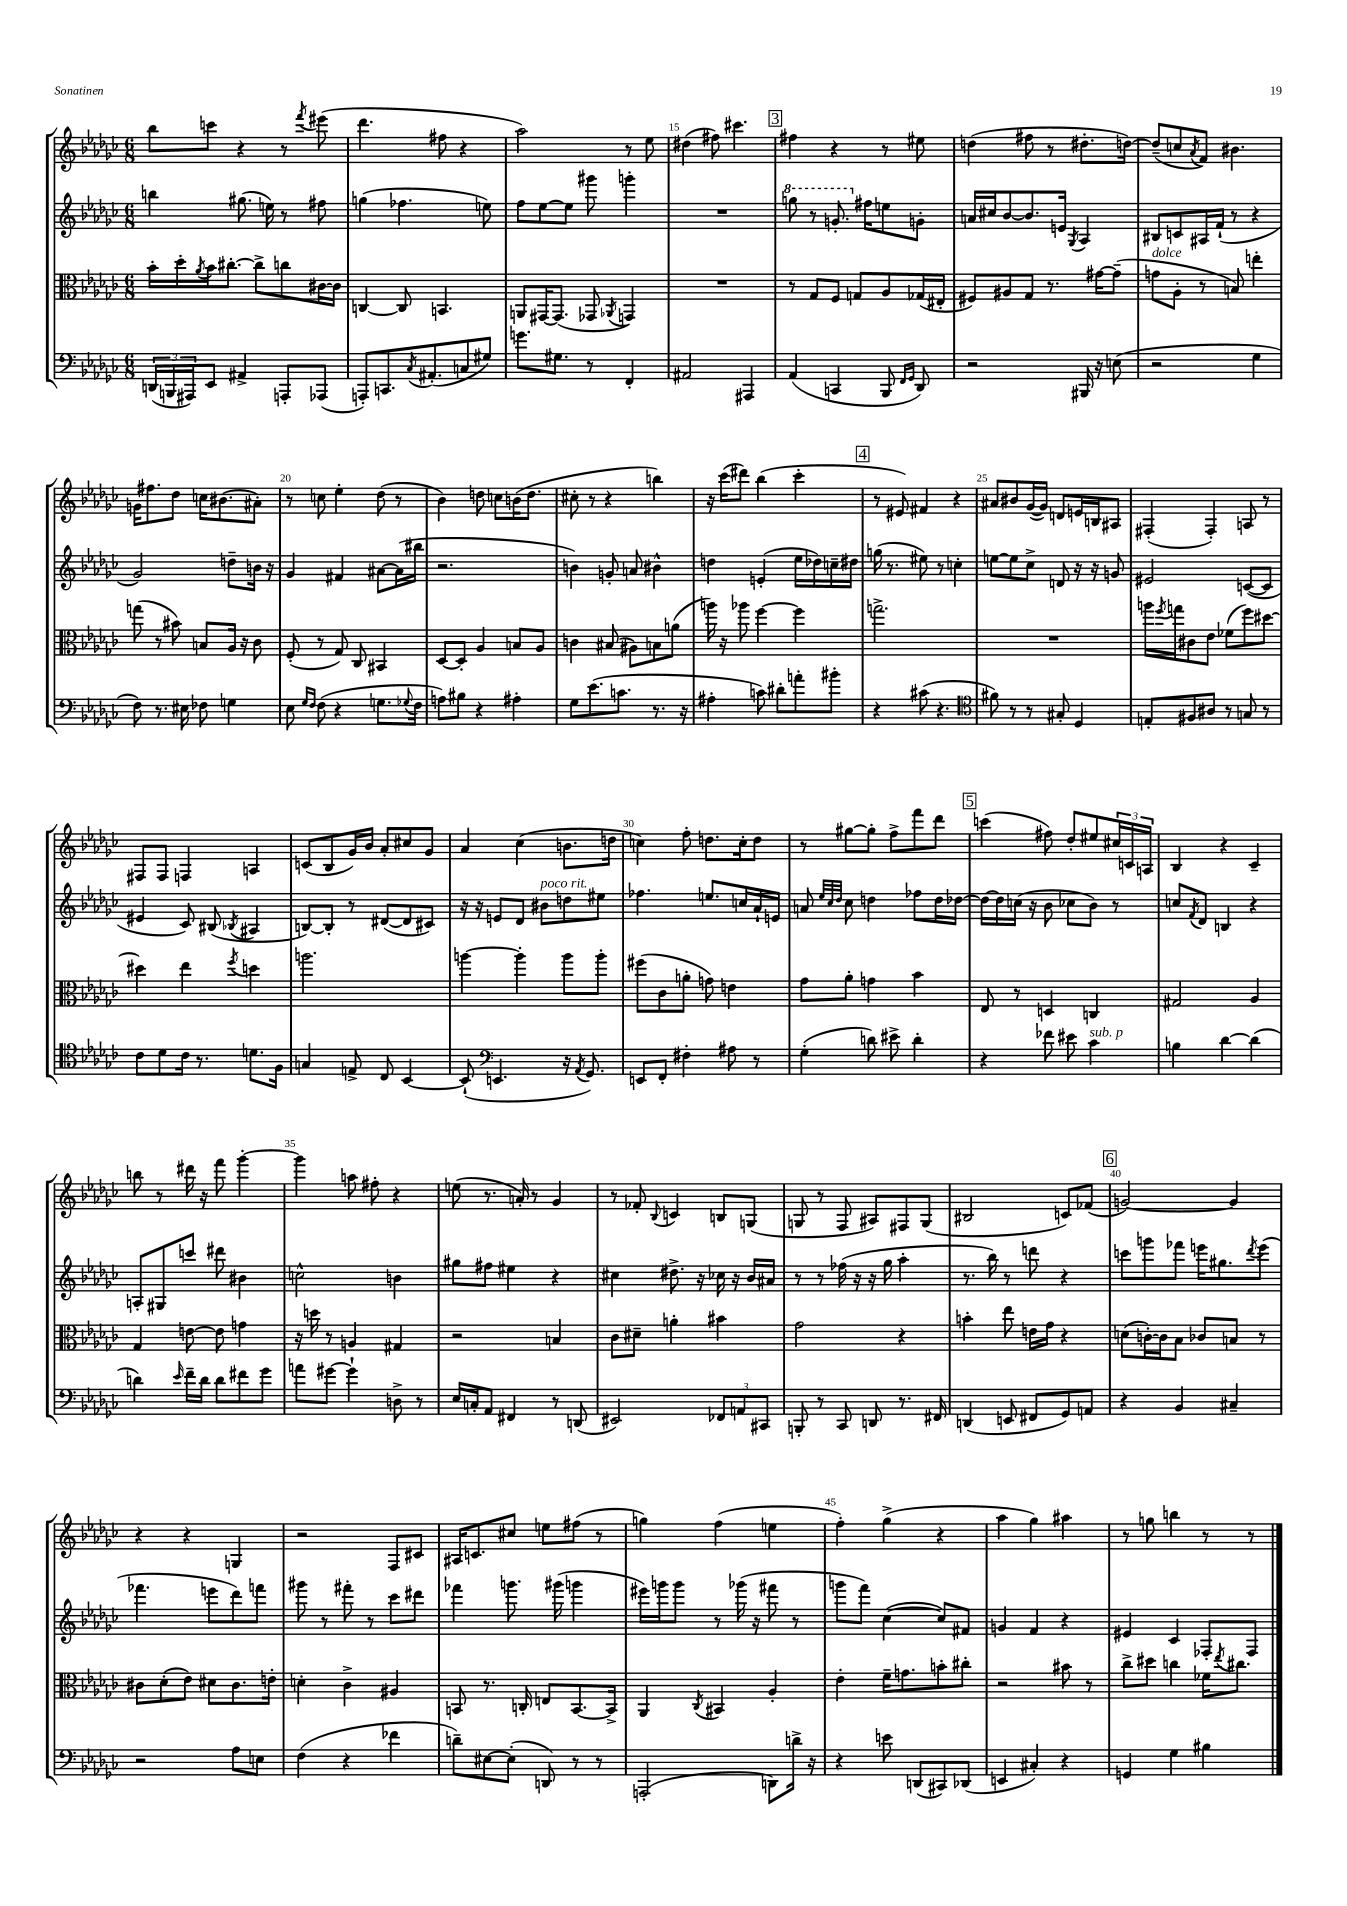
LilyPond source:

<<
\new StaffGroup <<
\new Staff = "s0" {
    \clef treble \key ges \major \numericTimeSignature \time 6/8
    bes''8 c'''8 r4 r8 \acciaccatura { f'''8 } eis'''8( |
    des'''4. fis''8 r4 |
    aes''2) r8 ees''8 |
    dis''4( fis''8) cis'''4. |
    \mark \markup { \box "3" } fis''4 r4 r8 eis''8 |
    d''4( fis''8 r8 dis''8.-. d''16~) |
    d''8--( c''8 \acciaccatura { aes'8 } f'8) bis'4. |
    g'16 fis''8. des''8 c''16 bis'8.( ais'8-.) |
    r8 c''8 ees''4-. des''8( r8 |
    bes'4) d''8 c''8 b'16( d''8. |
    cis''8-. r8 r4 b''4) |
    r16 ces'''16( dis'''8) bes''4( ces'''4-. |
    \mark \markup { \box "4" } r8 eis'8) fis'4 r4 |
    ais'8 bis'8 ges'16~( ges'16) d'8 e'16 b16 ais8 |
    fis4-.( fis4-.) a8 r8 |
    fis8 fis8 f4 a4 |
    c'8( bes8 ges'16) bes'16 aes'8-. cis''8 ges'8 |
    aes'4 ces''4( b'8. d''16 |
    c''4) f''8-. d''8. c''16-. d''8 |
    r8 gis''8~ gis''8-. f''8-> f'''8 des'''8 |
    \mark \markup { \box "5" } c'''4( fis''8) des''8-. eis''8 \tuplet 3/2 { cis''16 c'16 a16 } |
    bes4 r4 ces'4-- |
    b''8 r8 dis'''16 r16 f'''8 ges'''4~-. |
    ges'''4 a''8 fis''8-. r4 |
    e''8( r8. a'16-.) r8 ges'4 |
    r8 fes'8-. \appoggiatura { bes8 } c'4 b8 g8( |
    g8 r8 f8 ais8) fis8 g8( |
    bis2 c'8) fes'8( |
    \mark \markup { \box "6" } g'2~) g'4 |
    r4 r4 g4 |
    r2 f8 cis'8 |
    ais16 c'8. cis''8 e''8 fis''8( r8 |
    g''4) f''4( e''4 |
    f''4-.) ges''4->( r4 |
    aes''4 ges''4) ais''4 |
    r8 g''8 b''4 r8 r8 \bar "|." |
}
\new Staff = "s1" {
    \clef treble \key ges \major \numericTimeSignature \time 6/8
    b''4 gis''8.( e''16) r8 fis''8 |
    g''4( fes''4. e''8) |
    f''8 ees''8~ ees''8 gis'''8 g'''4-. |
    R2. |
    \mark \markup { \box "3" } \ottava #1 g'''8 r8 g''8.-. \ottava #0 fis''16 e''8 g'8-. |
    a'16 cis''16 bes'8~ bes'8. e'16 \acciaccatura { ges8 } aes4 |
    bis8 c'8 ais16 f'16-!( r8 r4 |
    ges'2) d''8-- b'16 r16 |
    ges'4 fis'4 ais'8~ ais'16( bis''16 |
    r2. |
    b'4) g'8-. a'8 bis'4-^ |
    d''4 e'4-.( ees''16 des''16) c''16-- dis''16 |
    \mark \markup { \box "4" } g''16( r8. eis''8) r8 c''4-. |
    e''8~ e''8 ces''8-> d'8 r16 r16 g'8 |
    eis'2 c'8~( c'8 |
    eis'4 ces'8) bis8( \acciaccatura { bes8 } ais4 |
    b8~) b8-. r8 dis'8~( dis'8 cis'8) |
    r16 r16 e'8 des'8 bis'8^\markup { \italic "poco rit." } d''8 eis''8 |
    fes''4. e''8. c''16 aes'16-! e'16 |
    a'8 \grace { ees''32 ces''32 des''32 } ces''8 d''4 fes''8 d''16 des''16~ |
    \mark \markup { \box "5" } des''16~ des''16 c''16( r16 bes'8 ces''8 bes'8) r8 |
    c''8 \acciaccatura { f'8 } des'8 b4 r4 |
    a8-. gis8 c'''8 dis'''8 bis'4 |
    c''2-^ b'4 |
    gis''8 fis''8 eis''4 r4 |
    cis''4 dis''8.-> r16 ces''16 r16 bes'16 ais'16 |
    r8 r8 fes''16( r16 r16 ges''16 aes''4-. |
    r8. bes''16) r8 d'''8 r4 |
    \mark \markup { \box "6" } c'''8 g'''8 fes'''8 e'''16 gis''8. \acciaccatura { des'''8 } e'''8( |
    fes'''4. e'''8 des'''8) f'''8 |
    gis'''8 r8 fis'''8-. r8 ces'''8 dis'''8 |
    fes'''4 g'''8. gis'''16( g'''4 |
    eis'''16) g'''16 g'''8 r8 ges'''16( r16 fis'''8 r8 |
    g'''8 f'''8) ces''4~( ces''8) fis'8 |
    g'4 f'4 r4 |
    eis'4 ces'4 fes8-. fes8 \bar "|." |
}
\new Staff = "s2" {
    \clef alto \key ges \major \numericTimeSignature \time 6/8
    bes'16-. des''16-. \acciaccatura { aes'8 } bes'16 cis''8.~-. cis''8-> c''8 cis'16~ cis'16 |
    c4~ c8 b,4. |
    a,8 gis,16~ gis,8.( ges,8 \acciaccatura { aes,8 } g,4) |
    R2. |
    \mark \markup { \box "3" } r8 ges8 f8 g8 aes8 ges16( eis16-. |
    fis8) ais8 ges8 r8. gis'16~ gis'8--( |
    g'8^\markup { \italic "dolce" } aes8-. r8 b8) e''4-. |
    g''8( r8 bis'8) b8 aes16 r16 ces'8 |
    f8-.( r8 ges8) ces8 bis,4 |
    des8~ des8-. aes4 b8 aes8 |
    c'4 bis8( ais8) b8 a'8( |
    a''16) r16 aes''8 f''4~ f''4 |
    \mark \markup { \box "4" } g''2.-> |
    R2. |
    a''16 \acciaccatura { f''8 } g''16 cis'8 ees'8 fes'8( f''8) dis''8~ |
    dis''4 ees''4 \acciaccatura { f''8 } d''4 |
    a''2. |
    a''4~ a''4-. a''8 a''8-. |
    fis''8( ces'8 a'8-. g'8) e'4 |
    ges'8 aes'8-. g'4 bes'4 |
    \mark \markup { \box "5" } ees8 r8 d4 c4 |
    gis2 aes4 |
    ges4 e'8~ e'8 g'4 |
    r16 d''16 r8 a4 gis4 |
    r2 b4 |
    ces'8 dis'8-- a'4-. bis'4 |
    ges'2 r4 |
    b'4-. ees''8 e'16 ges'16 r4 |
    \mark \markup { \box "6" } d'8( c'16~-.) c'16 bes8 ces'8 b8 r8 |
    cis'8 des'8-.( ees'8) dis'8 cis'8. e'16-. |
    d'4-. ces'4-> ais4 |
    b,8 r8. c16-. e8 b,8.~ b,16-> |
    aes,4 \acciaccatura { ces8 } bis,4 aes4-. |
    ees'4-. f'16-- g'8. b'8-. cis''8-. |
    r2 bis'8 r8 |
    ces''8-> dis''8 c''4 fes'16 \acciaccatura { ees''8 } cis''8. \bar "|." |
}
\new Staff = "s3" {
    \clef bass \key ges \major \numericTimeSignature \time 6/8
    \tuplet 3/2 { d,16( b,,16 ais,,16) } ees,8 ais,4-> a,,8-. aes,,8( |
    a,,8-.) c,8. \acciaccatura { ces8 } ais,8.-.( c8 gis8) |
    g'8. gis8. r8 f,4-. |
    ais,2 ais,,4 |
    \mark \markup { \box "3" } aes,4( c,4 bes,,8 \grace { f,16 ges,16 } des,8) |
    r2 bis,,16 r16 e8( |
    r2 ges4 |
    f8) r8. eis16 fes8 g4 |
    ees8 \grace { ges16 f16 } f8( r4 g8. \appoggiatura { ges8 } f16 |
    a8) bis8 r4 ais4-. |
    ges8 ees'8.( c'8. r8. r16 |
    ais4-. c'8) dis'8-. a'8-. bis'8-. |
    \mark \markup { \box "4" } r4 cis'8( r4. |
    \clef tenor fis'8) r8 r8 gis8-. des4 |
    e8-. fis8 ais8 r8 g8 r8 |
    ces'8 des'8 ces'16 r8. d'8. f16 |
    g4 e8-> ces8 bes,4~ |
    bes,8-!( \clef bass e,4. r16 \acciaccatura { aes,8 } ges,8.) |
    e,8 f,8-. fis4-. ais8 r8 |
    ges4-.( d'8) eis'8-> d'4-. |
    \mark \markup { \box "5" } r4 fes'8 eis'8 ces'4^\markup { \italic "sub. p" } |
    b4 des'4~ des'4( |
    d'4) \grace { ees'16 } f'16-- d'16 d'8 fis'8 ges'8 |
    a'8 gis'8~ gis'4-! d8-> r8 |
    ees16 c16-. aes,8 fis,4 r8 d,8( |
    eis,2) \tuplet 3/2 { fes,8 a,8 cis,8 } |
    b,,8-. r8 ces,8 d,8 r8. fis,16 |
    d,4( e,8 fis,8 ges,8) a,8 |
    \mark \markup { \box "6" } r4 bes,4 cis4-- |
    r2 aes8 e8 |
    f4( r4 fes'4 |
    d'8--) eis8~ eis8-.( d,8) r8 r8 |
    a,,2-.( d,8) d'16-> r16 |
    r4 e'8 d,8( cis,8) des,8( |
    e,4 cis4-.) r4 |
    g,4 ges4 bis4 \bar "|." |
}
>>
>>
\layout { \context { \Score currentBarNumber = #12 \override BarNumber.break-visibility = ##(#f #t #t) barNumberVisibility = #(every-nth-bar-number-visible 5) } }
